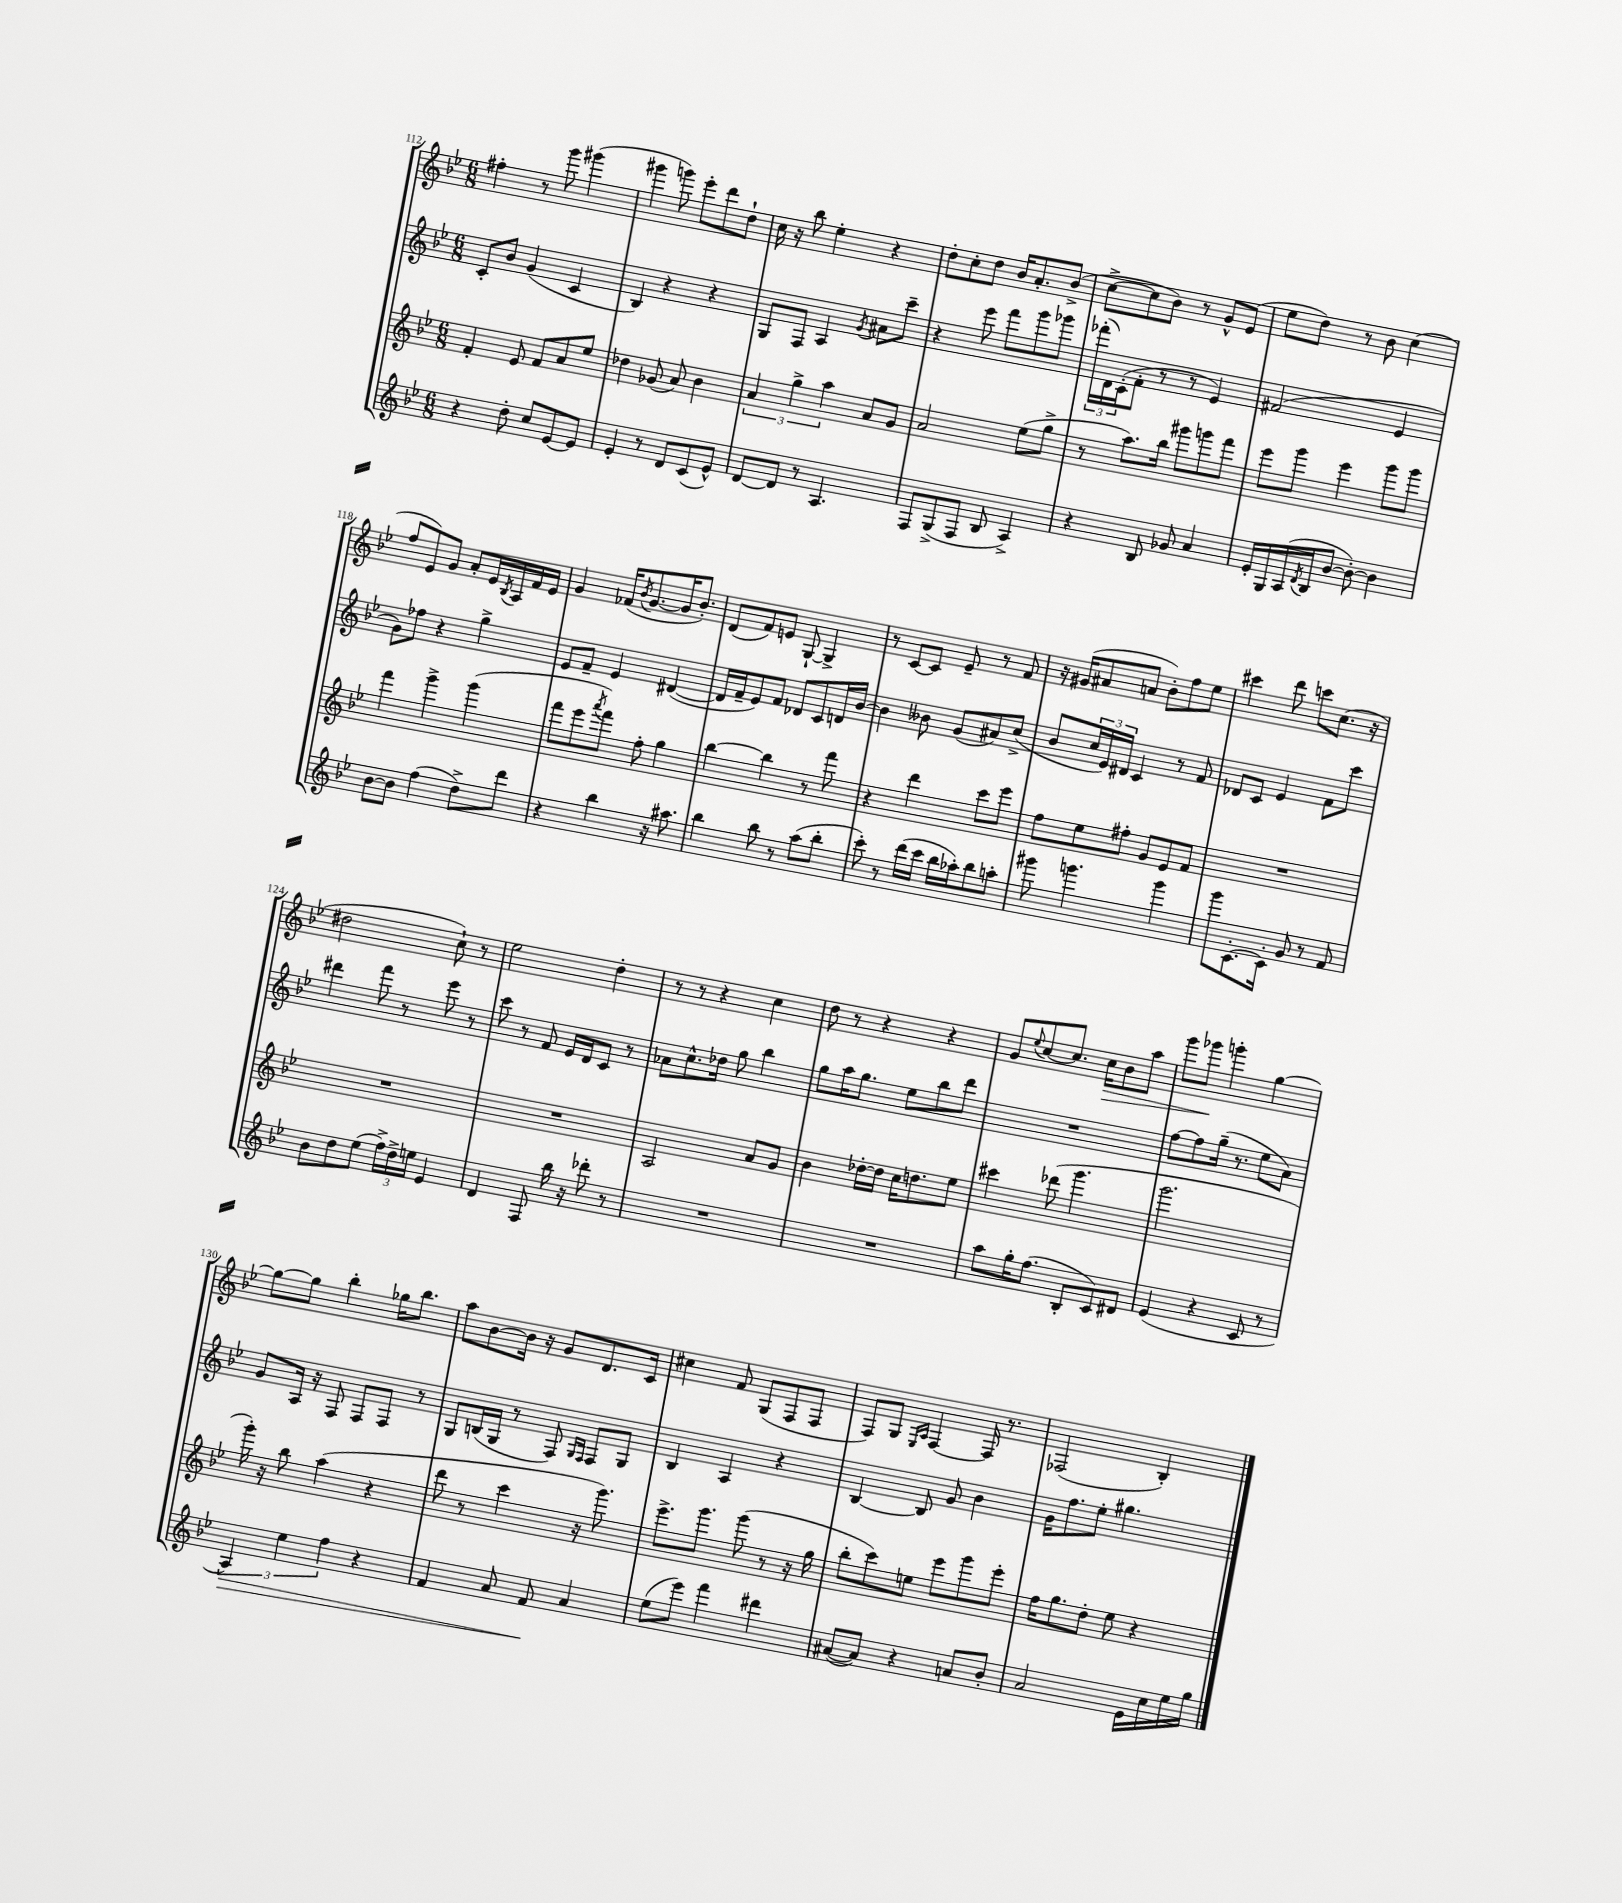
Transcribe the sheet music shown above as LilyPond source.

<<
\new StaffGroup <<
\new Staff = "s0" {
    \clef treble \key bes \major \numericTimeSignature \time 6/8
    fis''4-. r8 g'''8 gis'''4( |
    gis'''4 g'''8) ees'''8-. d'''8 d''8-! |
    c''16 r16 bes''8 ees''4-. r4 |
    d''8-. c''8-. d''8 bes'16 a'8.-. bes'8->( |
    c''8~-> c''8 bes'8) r8 g'8-^ ees'8( |
    ees''8 d''8) r8 bes'8 c''4( |
    f''8 ees'8) g'8 a'8-. ees'16 \acciaccatura { bes8 } a16 f'16 ees'16 |
    g'4 fes'16( \acciaccatura { bes'8 } g'8.~ g'16 bes'8.-.) |
    d'8( f'8) e'8 g8~-! g4-> |
    r8 c'8~ c'8 ees'8-- r8 f'8 |
    r16 gis'16( ais'8 a'8 bes'8-.) f''8 ees''8 |
    cis'''4 d'''8 c'''8 c''8.( r16 |
    dis''2 c''8-!) r8 |
    ees''2 d''4-. |
    r8 r8 r4 c''4 |
    d''8 r8 r4 r4 |
    g'8 \appoggiatura { ees''8 } c''8~ c''8. c''16\> bes'8 a''8 |
    g'''8 ges'''8\! g'''4-. g''4~ |
    g''8~ g''8 bes''4-. ges''16 bes''8. |
    a''8 bes'8~ bes'16 r16 g'8 d'8. c'16 |
    cis''4 f'8 g8( f8 f8 |
    f8) g8 \grace { ees16 a16 } f4~ f16 r8. |
    fes2( bes4-.) \bar "|." |
}
\new Staff = "s1" {
    \clef treble \key bes \major \numericTimeSignature \time 6/8
    c'8-. bes'8 g'4( c'4 |
    bes4) r4 r4 |
    g8 f8 a4 \acciaccatura { g'8 } ais'8 c'''8-- |
    r4 ees'''8 f'''8 g'''8 ges'''8 |
    \tuplet 3/2 { fes'''16-.( d'16) c'16-.( } f'8-. r8 r8 ees'4) |
    fis'2( ees'4 |
    g'8) fes''8 r4 g''4-> |
    ees'8 f'8-- ees'4 dis'4~( |
    dis'16 f'16-- ees'8) f'8 des'8 c'8 d'16 bes'16~ |
    bes'4 beses'8 g'8( ais'8) c''8->( |
    bes'8 \tuplet 3/2 { c''16 ees'16) dis'16 } c'4 r8 f'8 |
    des'8 c'8 ees'4 f'8 c'''8 |
    dis'''4 f'''8 r8 ees'''8 r8 |
    c'''8 r8 f'8 ees'16 d'16 c'8 r8 |
    aes'8 c''8.-^ des''16 g''8 bes''4 |
    g''8 a''16 g''8. ees''8 bes''8 d'''8 |
    R2. |
    f''8~ f''8 g''16--( r8. ees''8 a'8) |
    g'8 a16 r16 f8 f8 f8 r8 |
    g8 b16( g16 r8 f8) \grace { g16 f16 } f8 g8 |
    bes4 a4 r4 |
    bes4~ bes8 g'8 bes'4 |
    g'16 f''8. ees''8-. gis''4. \bar "|." |
}
\new Staff = "s2" {
    \clef treble \key bes \major \numericTimeSignature \time 6/8
    f'4-. ees'8 f'8 a'8 ees''8 |
    des''4 ges'8( a'8) bes'4 |
    \tuplet 3/2 { a'4 g''4-> a''4 } a'8 g'8 |
    a'2 ees''8( g''8-> |
    r8 a''8.) bes''16 gis'''8 g'''8 f'''8 |
    ees'''8 g'''8 ees'''4 g'''8 g'''8 |
    f'''4 g'''4-> g'''4( |
    f'''8 ees'''8 \acciaccatura { a'''8 } f'''8) f''8-. g''4 |
    bes''4~ bes''4 r8 f'''8 |
    r4 d'''4 c'''8 ees'''8 |
    f''8 ees''8 fis''8-. g'8 ees'8 f'8 |
    R2. |
    R2. |
    R2. |
    a2 a'8 g'8 |
    bes'4 des''16~-. des''16 c''16 d''8. ees''8 |
    cis'''4 des'''8( g'''4. |
    g'''2. |
    g'''16-.) r16 bes''8 a''4( r4 |
    d'''8 r8 c'''4 r16 g'''8.) |
    ees'''8.-> g'''8. g'''8( r8 r16 g''16 |
    bes''8-. c'''8) e''8 ees'''8 g'''8 ees'''8-. |
    f''16 g''8. d''8-. ees''8 r4 \bar "|." |
}
\new Staff = "s3" {
    \clef treble \key bes \major \numericTimeSignature \time 6/8
    r4 d''8-. c''8 ees'8~ ees'8 |
    ees'4-. r8 d'8 c'8( ees'8-^) |
    d'8~ d'8 r8 a4. |
    f8 g8->( f8 bes8 a4->) |
    r4 bes8 ges'8 a'4 |
    ees'16-. g16 a16( \acciaccatura { d'8 } bes16 bes'8~ bes'8~-.) bes'4 |
    bes'8~ bes'8 f''4( d''8->) d'''8 |
    r4 bes''4 r16 ais''8. |
    bes''4 bes''8 r8 a''8( bes''8-. |
    c'''8-.) r8 d'''16( c'''16 bes''16 aes''16-.) bes''8 a''8-. |
    gis'''8 g'''4. g'''4 |
    g'''8 c'8.~-. c'16-. g'8 r8 f'8 |
    bes'8 d''8 ees''8( \tuplet 3/2 { f''16->) d''16-> e''16 } ees'4 |
    d'4 f8 bes''16 r16 des'''8-. r8 |
    R2. |
    R2. |
    a''8 g''16-. f''8.( bes8-. c'8) dis'8 |
    ees'4( r4 c'8 r8 |
    \tuplet 3/2 { a4\>) ees''4 f''4 } r4 |
    f'4 a'8 f'8\! a'4 |
    ees''8( ees'''8) f'''4 dis'''4 |
    ais'8~( ais'8) r4 a'8 bes'8-. |
    a'2 ees'16 c''16 ees''16 g''16 \bar "|." |
}
>>
>>
\layout { \context { \Score currentBarNumber = #112 } }
